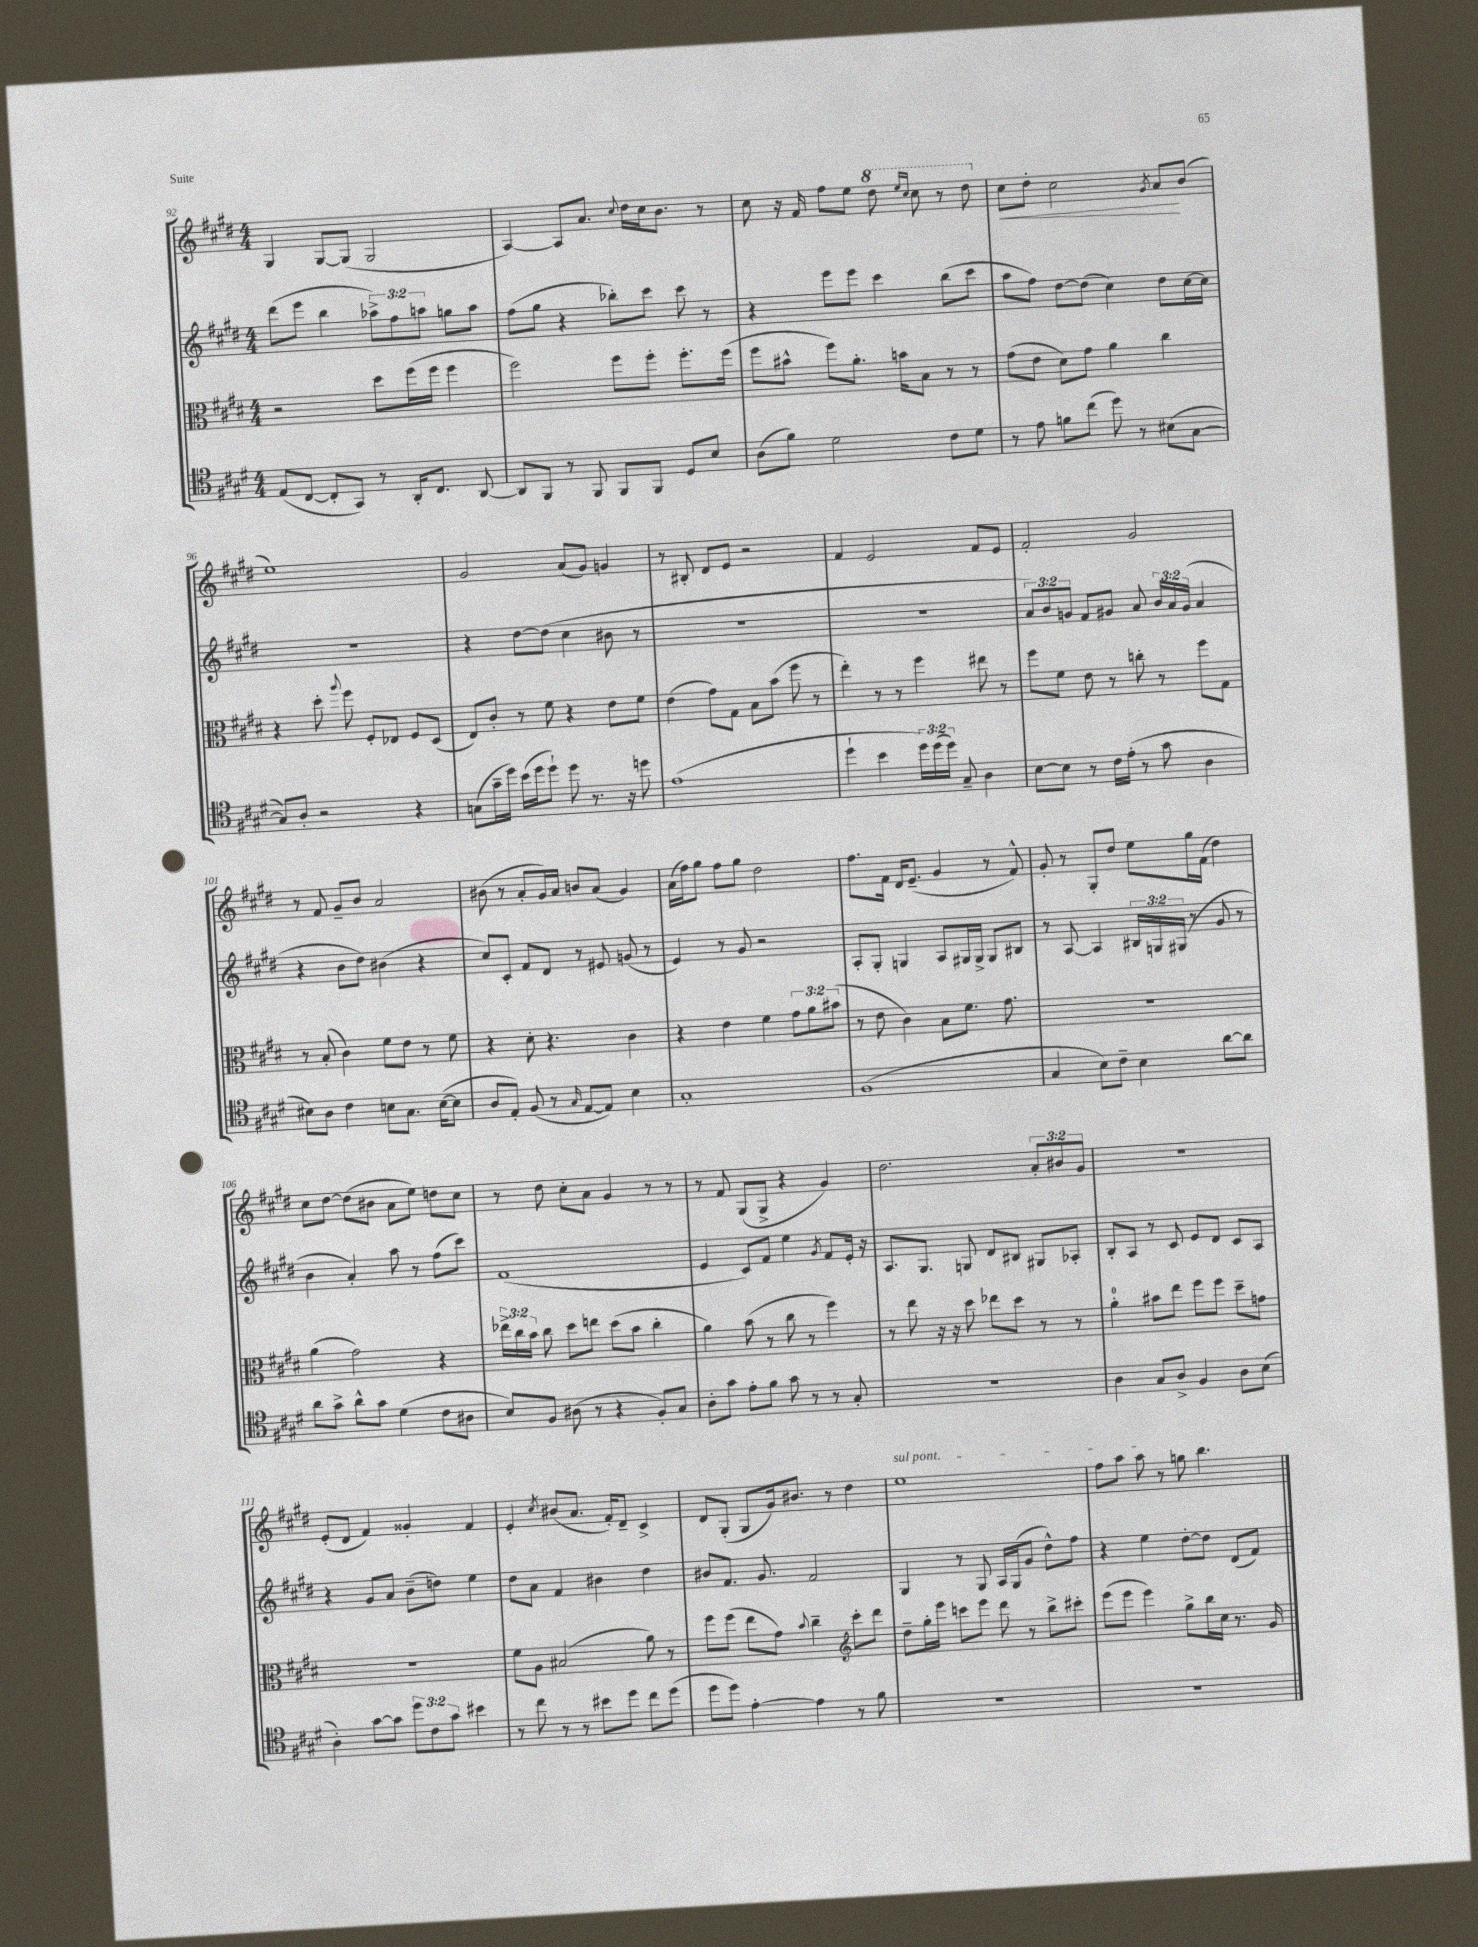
<<
\new StaffGroup <<
\new Staff = "s0" {
    \clef treble \key e \major \numericTimeSignature \time 4/4 \override Staff.TupletNumber.text = #tuplet-number::calc-fraction-text
    \autoBeamOff gis4 gis8[~ gis8]( gis2 |
    a4~) a8[ a'8.] \appoggiatura { cis''8 } dis''16[ cis''16 b'8.] r8 |
    cis''8 r16 fis'16 fis''8[ e''8] \ottava #1 dis'''8 \grace { e'''16[ cis'''16] } cis'''8 r8 dis'''8 \ottava #0 |
    cis''8[\< dis''8]-. cis''2 \acciaccatura { gis'8 } a'8[\! b'8]( |
    e''1) |
    gis'2 a'8[( gis'8]) g'4 |
    r8 bis8-. dis'8[ e'8] r2 |
    fis'4 e'2 fis'8[ e'8] |
    fis'2-. gis'2 |
    r8 fis'8 gis'8[-- b'8] a'2 |
    bis'8( r8 a'8[-. gis'16) a'16] b'8[ a'8]( gis'4) |
    a'16[( fis''16) gis''8] fis''8[ gis''8] dis''2 |
    fis''8.[ fis'16] dis'16[ e'8.]--( gis'4 r8 fis'8-^) |
    gis'8-. r8 gis8[-. dis''8] e''8[ gis''16 fis'16]( dis''4) |
    cis''8[ dis''8]~ dis''8[( bis'8] a'8[ e''8]) d''8[ cis''8] |
    r8 dis''8 cis''8[-. a'8] gis'4 r8 r8 |
    r8 fis'8 gis8[( gis8]-> r4 gis'4) |
    dis''2. \tuplet 3/2 { a'8[-. bis'8 gis'8] } |
    r1 |
    e'8[-.( dis'8] fis'4) gisis'4-. fis'4 |
    e'4-. \acciaccatura { cis''8 } bis'8[( a'8.] fis'16[-.) dis'8]-- cis'4-> |
    dis'8[ gis8]-.( gis8[ gis'16) bis'8.] r8 dis''4 |
    \once \override TextSpanner.bound-details.left.text = \markup { \italic "sul pont." } e''1\startTextSpan |
    fis''8[ a''8] a''8\stopTextSpan r8 g''8 b''4. \bar "|." |
}
\new Staff = "s1" {
    \clef treble \key e \major \numericTimeSignature \time 4/4 \override Staff.TupletNumber.text = #tuplet-number::calc-fraction-text
    \autoBeamOff dis'''8[( e'''8] b''4 \tuplet 3/2 { aes''8[->) fis''8 a''8] } g''8[ a''8] |
    fis''8[( gis''8] r4 bes''8[-.) cis'''8] cis'''8 r8 |
    r4 e'''8[ e'''8] cis'''4 b''8[( cis'''8] |
    a''8[ fis''8]) dis''8[~ dis''8]( cis''4) dis''8[ cis''16~ cis''16] |
    R1 |
    r4 dis''8[~ dis''8]( cis''4 bis'8 r8 |
    R1 |
    R1 |
    \tuplet 3/2 { a'8[) b'8 g'8] } fis'8[ gis'8] a'8 \tuplet 3/2 { b'16[ a'16 gis'16]( } a'4 |
    r4 b'8[ dis''8]) bis'4( r4 |
    cis''8[) cis'8]-. fis'8[ dis'8] r8 eis'8 g'8( r8 |
    e'4) r8 gis'8 r2 |
    a8[-. gis8]-. g4 a8[ gis16 gis16]-> gis8[ bis8] |
    r8 a8~ a4 \tuplet 3/2 { bis16[ g16 gis16]( } r8 gis'8 r8 |
    b'4 a'4-.) a''8 r8 fis''8[( cis'''8]) |
    fis'1( |
    e'4 cis'8[) fis'8] e''4 \acciaccatura { gis'8 } fis'8[ e'16]-. r16 |
    a8.[ gis8.] g8 dis'8[ bis8] gis8[ aes8]-. |
    b8[-. a8] r8 cis'8 e'8[ dis'8] cis'8[ a8] |
    r4 gis'8[ a'8] b'8[--( d''8]) e''4 |
    dis''8[ a'8] fis'4 bis'4 dis''4 |
    bis'8[ fis'8.] gis'8. fis'2 |
    gis4 r8 gis8 a16[ gis16( gis'8] dis''8[-^) fis''8] |
    r4 e''4 dis''8[~-. dis''8] dis'8[( fis'8]) \bar "|." |
}
\new Staff = "s2" {
    \clef alto \key e \major \numericTimeSignature \time 4/4 \override Staff.TupletNumber.text = #tuplet-number::calc-fraction-text
    \autoBeamOff r2 dis''8[ fis''16( fis''16] fis''4 |
    fis''2) fis''8[ fis''8]-. fis''8.[-. fis''16]( |
    fis''8[ bis'8]-^ fis''8[) a'8.]-. b'16[ b8] r8 r8 |
    gis'8[( e'8] dis'8[) gis'8] a'4 cis''4 |
    r4 dis''8-. \appoggiatura { a''8 } fis''8 fis8[-. ees8] fis8[ dis8]( |
    e8[) cis'8]-. r8 fis'8 r4 e'8[ fis'8] |
    e'4( gis'8[) gis8] b8[ b'8]( fis''8 r8 |
    e''4-.) r8 r8 fis''4 eis''8 r8 |
    fis''8[ fis'8] e'8 r8 c''8-. r8 fis''8[ gis8] |
    r8 b8-.( cis'4) fis'8[ e'8] r8 fis'8 |
    r4 dis'8-. r4. cis'4 |
    r4 e'4 fis'4 \tuplet 3/2 { gis'8[ a'8 bis'8]( } |
    r8 e'8 cis'4) b8[ fis'8.] gis'8. |
    R1 |
    a'4( gis'2) r4 |
    \tuplet 3/2 { ees''16[-> cis''16 b'16] } cis''8 dis''8[ e''8] dis''8[( b'8] cis''4-. |
    a'4) b'8( r8 cis''8 r8 fis''4) |
    r8 e''8 r16 r16 dis''8 ees''8[ dis''8] r8 r8 |
    a'4-0-. bis'8[ e''8] fis''8[ fis''8] dis''8[-- g'8] |
    R1 |
    fis'8[ a8] bis2( a'8) r8 |
    fis''8[ fis''8]( e''8[ gis'8]) \appoggiatura { b'8 } cis''4-- \clef treble cis'''8[-. dis'''8] |
    dis''8[-- gis''16-. e'''16] c'''8[ e'''8] dis'''8 r8 b''8[-> cis'''8]-. |
    e'''8[( e'''8] e'''4) gis''8[-> b''16 cis''16] r8. gis'16 \bar "|." |
}
\new Staff = "s3" {
    \clef tenor \key e \major \numericTimeSignature \time 4/4 \override Staff.TupletNumber.text = #tuplet-number::calc-fraction-text
    \autoBeamOff e8[( cis8]~ cis8[-. gis,8]) r8 a,16[-. cis8.] a,8~ |
    a,8[ fis,8] r8 fis,8 fis,8[ fis,8] dis8[ b8] |
    a8[( fis'8]) dis'2 cis'8[ dis'8] |
    r8 e'8 f'8[ cis''8]( dis''8) r8 bis8[( gis8]~ |
    gis8[) a8]-. r2 r4 |
    g8[( gis'16-- dis''16]) b'16[( dis''16 dis''8]-!) dis''8 r8. r16 d''8 |
    e'1( |
    dis''4-! b'4 \tuplet 3/2 { dis''16[) dis''16( dis''16]) } gis8-- a4 |
    b8[~ b8] r8 cis'16[ e'16]-.( r8 gis'8 a4 |
    bis8[) a8] cis'4 b8[ gis8.] b16[~( b8] |
    a8[ e8]-.) fis8( r8 \grace { gis16 } e8[~ e8]) b4 |
    gis1-. |
    fis1( |
    gis4 b8[) cis'8]-- b4 a'8[~ a'8] |
    a'8[ gis'8]-> a'8[-^ gis'8] dis'4( cis'8[ ais8] |
    b8[) fis8] ais8( r8 r4 fis8[-.) gis8] |
    a8[-. gis'8] e'8[-. fis'8] gis'8 r8 r8 gis8-. |
    r1 |
    a4 gis8[ a8]-> fis4 a8[ b8]( |
    a4-.) gis'8[~ gis'8] \tuplet 3/2 { dis''8[ cis'8 gis'8] } bis'4 |
    r8 cis''8 r8 r8 bis'8[ dis''8] cis''8[ dis''8]( |
    dis''8[ dis''8]) e'4~-. e'4 r8 fis'8 |
    R1 |
    R1 \bar "|." |
}
>>
>>
\layout { \context { \Score currentBarNumber = #92 } }
